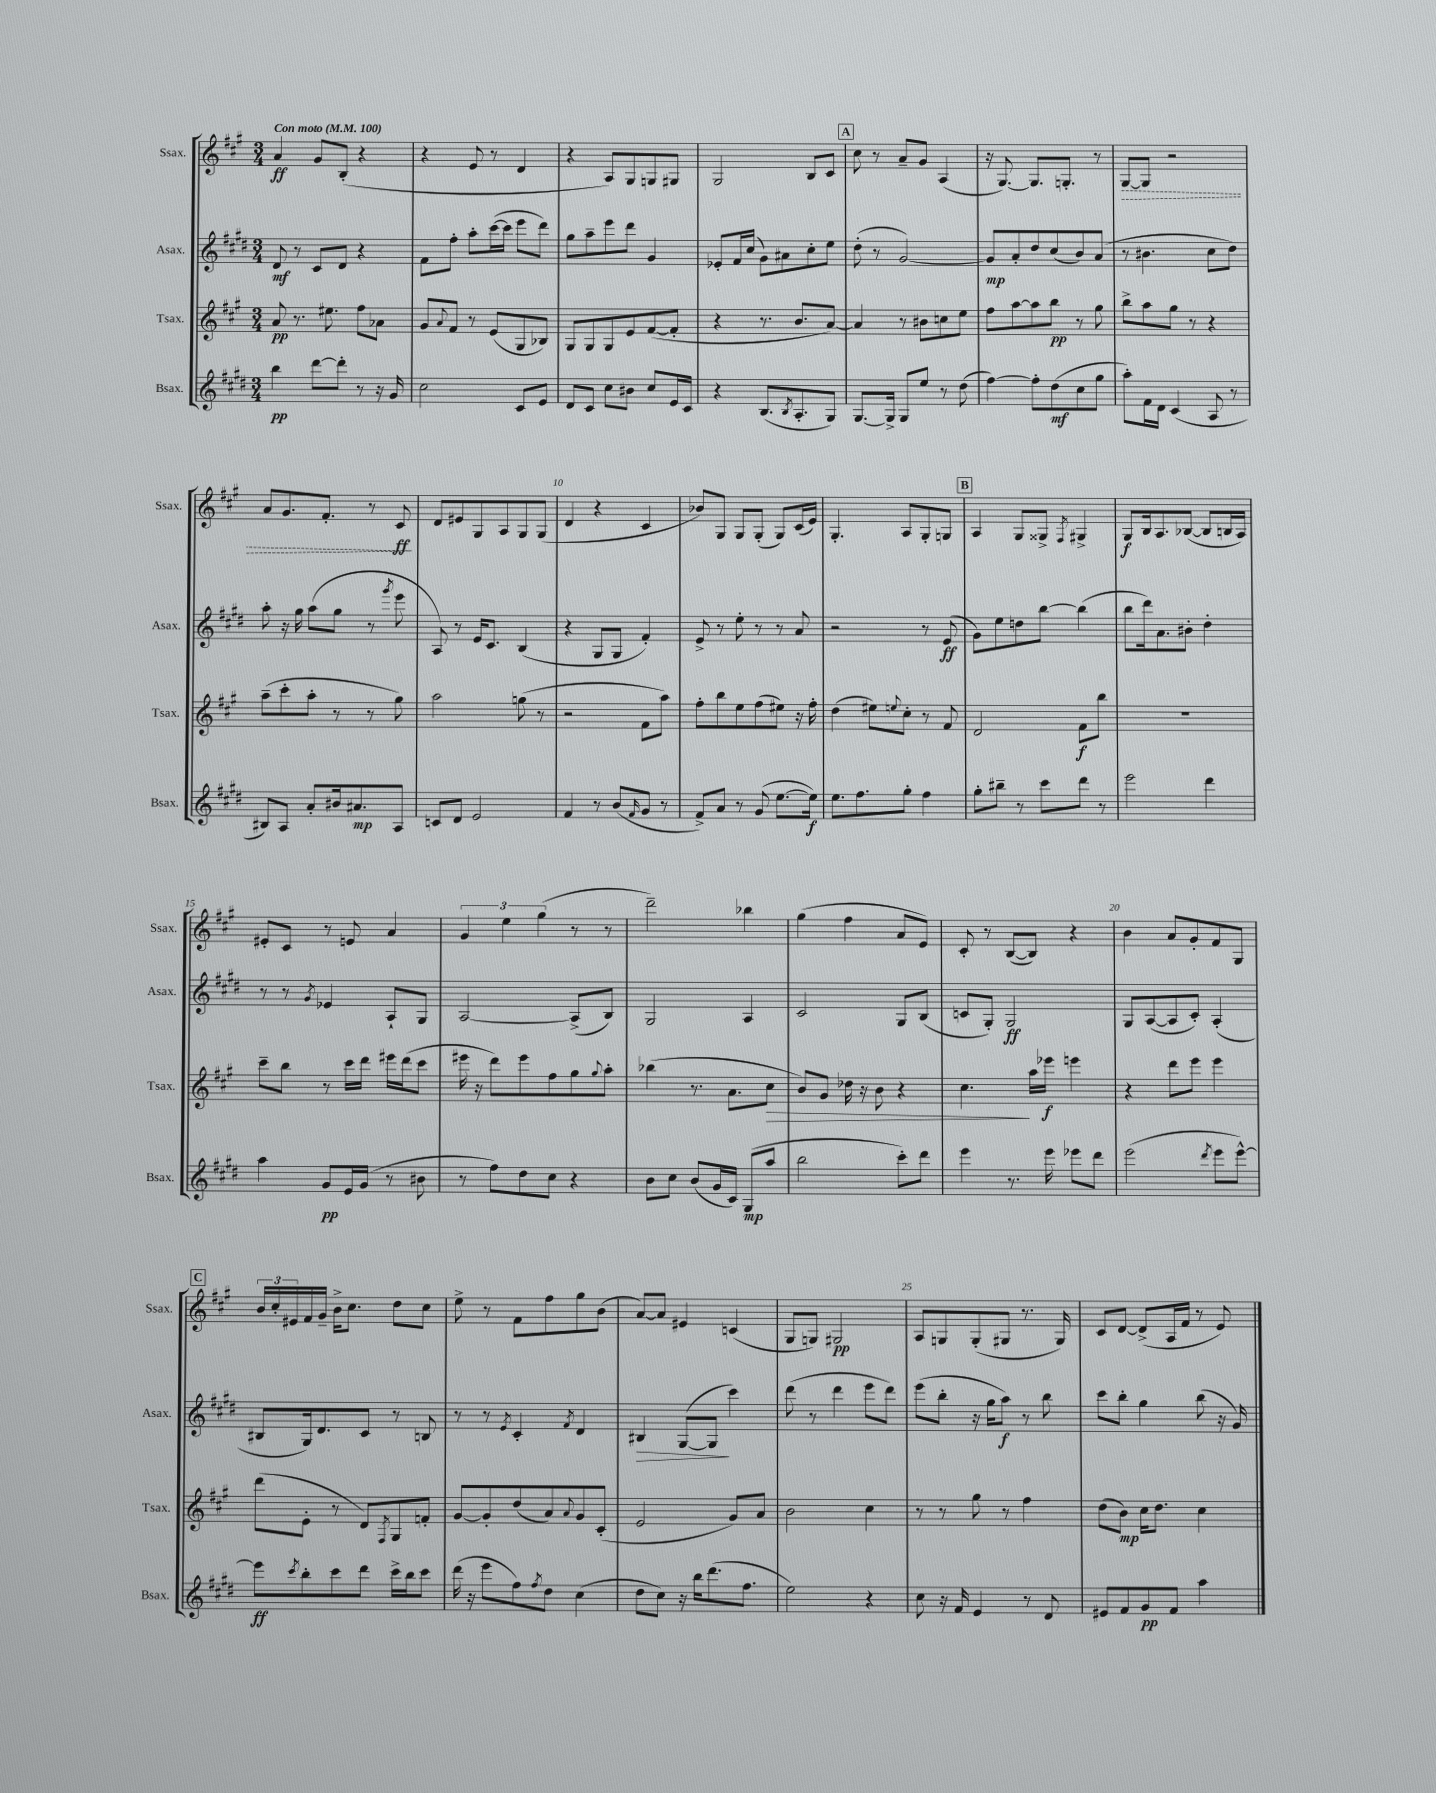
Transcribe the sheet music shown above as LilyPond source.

<<
\new StaffGroup <<
\new Staff = "s0" \with { instrumentName = "Ssax." shortInstrumentName = "Ssax." } {
    \clef treble \key a \major \numericTimeSignature \time 3/4 \tempo "Con moto" 4 = 100
    a'4\ff gis'8 b8-.( r4 |
    r4 e'8 r8 d'4 |
    r4 a8) gis8 g8 gis8 |
    gis2 b8 cis'8 |
    \mark \markup { \box "A" } cis''8 r8 a'8-- gis'8 a4( |
    r16 gis8.~) gis8. g8.-. r8 |
    \once \override Hairpin.style = #'dashed-line gis8~\> gis8 r2 |
    a'8 gis'8. fis'8.-. r8 cis'8\ff\! |
    d'8 eis'8 gis8 a8 gis8 gis8( |
    d'4 r4 cis'4 |
    bes'8) gis8 gis8 gis8-.( gis8) cis'16( e'16) |
    gis4.-. a8 gis8-. g8 |
    \mark \markup { \box "B" } a4 gis8 gisis8-> \acciaccatura { fis8 } gis4-> |
    gis8\f b16 a8. bes8~( bes8 b16 a16) |
    eis'8-. cis'8 r8 e'8 a'4 |
    \tuplet 3/2 { gis'4 e''4 gis''4( } r8 r8 |
    d'''2--) bes''4 |
    gis''4( fis''4 a'8 e'8) |
    cis'8-. r8 b8~( b8) r4 |
    b'4 a'8 gis'8-. fis'8 gis8 |
    \mark \markup { \box "C" } \tuplet 3/2 { b'16 cis''16-. eis'16 } fis'16 gis'16-- b'16-> cis''8. d''8 cis''8 |
    e''8-> r8 fis'8 fis''8 gis''8 b'8( |
    a'8~) a'8 eis'4 c'4( |
    gis8 g8) gis2\pp |
    a8 g8 g8-.( gis8 r8. gis16) |
    cis'8 d'8~ d'8->( a16 fis'16 r8 e'8) \bar "|." |
}
\new Staff = "s1" \with { instrumentName = "Asax." shortInstrumentName = "Asax." } {
    \clef treble \key e \major \numericTimeSignature \time 3/4
    dis'8\mf r8 cis'8 dis'8 r4 |
    fis'8 fis''8-. a''8-. cis'''16~( cis'''16 e'''8 dis'''8) |
    gis''8 a''8-- e'''8 dis'''8 gis'4 |
    ees'8-. fis'16 cis''16( gis'8) ais'8 cis''8-. e''8 |
    \mark \markup { \box "A" } dis''8-.( r8 gis'2~) |
    gis'8\mp a'8-. dis''8 cis''8( b'8) a'8( |
    r8 bis'4. cis''8 dis''8) |
    a''8-. r16 gis''16 a''8( gis''8 r8 \acciaccatura { gis'''8 } e'''8 |
    a8) r8 e'16 cis'8. b4( |
    r4 gis8 gis8 fis'4-.) |
    e'8-> r8 e''8-. r8 r8 a'8 |
    r2 r8 e'8\ff( |
    \mark \markup { \box "B" } gis'8) e''8 d''8 b''8~ b''4( |
    b''8 dis'''16) a'8. bis'8-. dis''4-. |
    r8 r8 \acciaccatura { gis'8 } ees'4 a8-! gis8 |
    a2~ a8->( b8) |
    gis2 a4 |
    cis'2 gis8 b8( |
    c'8 gis8-.) gis2\ff |
    gis8 a8~( a8 cis'8-.) a4-.( |
    \mark \markup { \box "C" } bis8 gis16) dis'8. cis'8 r8 b8 |
    r8 r8 \acciaccatura { e'8 } cis'4-. \acciaccatura { fis'8 } dis'4 |
    bis4\> gis8~( gis8\! cis'''4) |
    dis'''8( r8 dis'''4 e'''8 dis'''8) |
    e'''8( b''8-. r16 gis''16 a''8\f) r8 b''8 |
    cis'''8 b''8-. gis''4 b''8( r16 gis'16) \bar "|." |
}
\new Staff = "s2" \with { instrumentName = "Tsax." shortInstrumentName = "Tsax." } {
    \clef treble \key a \major \numericTimeSignature \time 3/4
    a'8\pp r8. eis''8. fis''8 aes'8 |
    gis'8 \appoggiatura { a'8 } fis'8 r8 e'8( gis8 bes8) |
    gis8 gis8 gis8 e'8 fis'8~( fis'8-. |
    r4 r8. b'8. a'8~) |
    \mark \markup { \box "A" } a'4 r8 bis'8 c''8 e''8 |
    fis''8 a''8~ a''8 b''8\pp r8 gis''8 |
    b''8-> a''8 gis''8 r8 r4 |
    a''8--( cis'''8-. a''8-. r8 r8 gis''8) |
    a''2 g''8( r8 |
    r2 fis'8 a''8) |
    fis''8-. b''8 e''8 fis''8( eis''8) r16 fis''16-. |
    d''4( eis''8) \appoggiatura { e''8 } cis''8-. r8 fis'8 |
    \mark \markup { \box "B" } d'2 fis'8\f b''8 |
    R2. |
    cis'''8-- b''8 r8 cis'''16 d'''16 eis'''16 d'''16( cis'''8 |
    eis'''16 r16 d'''8) eis'''8 fis''8 gis''8 \appoggiatura { gis''8 } a''8-. |
    bes''4( r8. a'8. cis''8\> |
    b'8) gis'8 des''16 r16 b'8 r4 |
    cis''4.\! a''16 ees'''16\f e'''4 |
    r4 d'''8 e'''8 e'''4 |
    \mark \markup { \box "C" } d'''8( e'8-. r8 d'8) \acciaccatura { fis8 } gis8 f'8-. |
    gis'8~ gis'8-. d''8( a'8) \appoggiatura { a'8 } gis'8 cis'8-.( |
    e'2 gis'8) a'8 |
    b'2 cis''4 |
    r8 r8 gis''8 r8 fis''4 |
    d''8( b'8\mp) cis''16 d''8. cis''4 \bar "|." |
}
\new Staff = "s3" \with { instrumentName = "Bsax." shortInstrumentName = "Bsax." } {
    \clef treble \key e \major \numericTimeSignature \time 3/4
    b''4\pp dis'''8~ dis'''8-. r8 r16 gis'16 |
    cis''2 cis'8 e'8 |
    dis'8 cis'8 cis''8 bis'8 cis''8 e'16 cis'16 |
    r4 b8.( \acciaccatura { b8 } a8.-. gis8) |
    \mark \markup { \box "A" } gis8.~ gis16-> gis8 e''8 r8 dis''8( |
    fis''4~) fis''8-. dis''8\mf( cis''8 gis''8 |
    a''8-.) fis'16 dis'16 cis'4( a8 r8 |
    bis8) a8 a'8-. bis'16 ais'8.\mp a8 |
    c'8 dis'8 e'2 |
    fis'4 r8 b'8( \grace { fis'16 } gis'8 r8 |
    fis'8->) a'8 r8 gis'8( e''8.~ e''16\f) |
    e''8. fis''8. gis''8-. fis''4 |
    \mark \markup { \box "B" } gis''8-. bis''8-- r8 cis'''8 dis'''8 r8 |
    e'''2 dis'''4 |
    a''4 gis'8\pp e'16 gis'16( r8 bis'8 |
    r8 fis''8) dis''8 cis''8 r4 |
    b'8 cis''8 b'8( gis'16 cis'16) gis8\mp( a''8 |
    b''2 cis'''8-.) dis'''8 |
    e'''4 r8. e'''16 ees'''8 dis'''8 |
    e'''2( \acciaccatura { dis'''8 } e'''8 e'''8~-^) |
    \mark \markup { \box "C" } e'''8\ff \acciaccatura { cis'''8 } b''8-. cis'''8 dis'''8 cis'''16-> b''16 cis'''8 |
    dis'''16( r16 e'''8 fis''8) \acciaccatura { fis''8 } dis''8 cis''4( |
    dis''8 cis''8) r16 b''16 dis'''8.( fis''8. |
    e''2) r4 |
    cis''8 r16 fis'16 e'4 r8 dis'8 |
    eis'8 fis'8 gis'8\pp fis'8 a''4 \bar "|." |
}
>>
>>
\layout { \context { \Score \override BarNumber.break-visibility = ##(#f #t #t) barNumberVisibility = #(every-nth-bar-number-visible 5) } }
